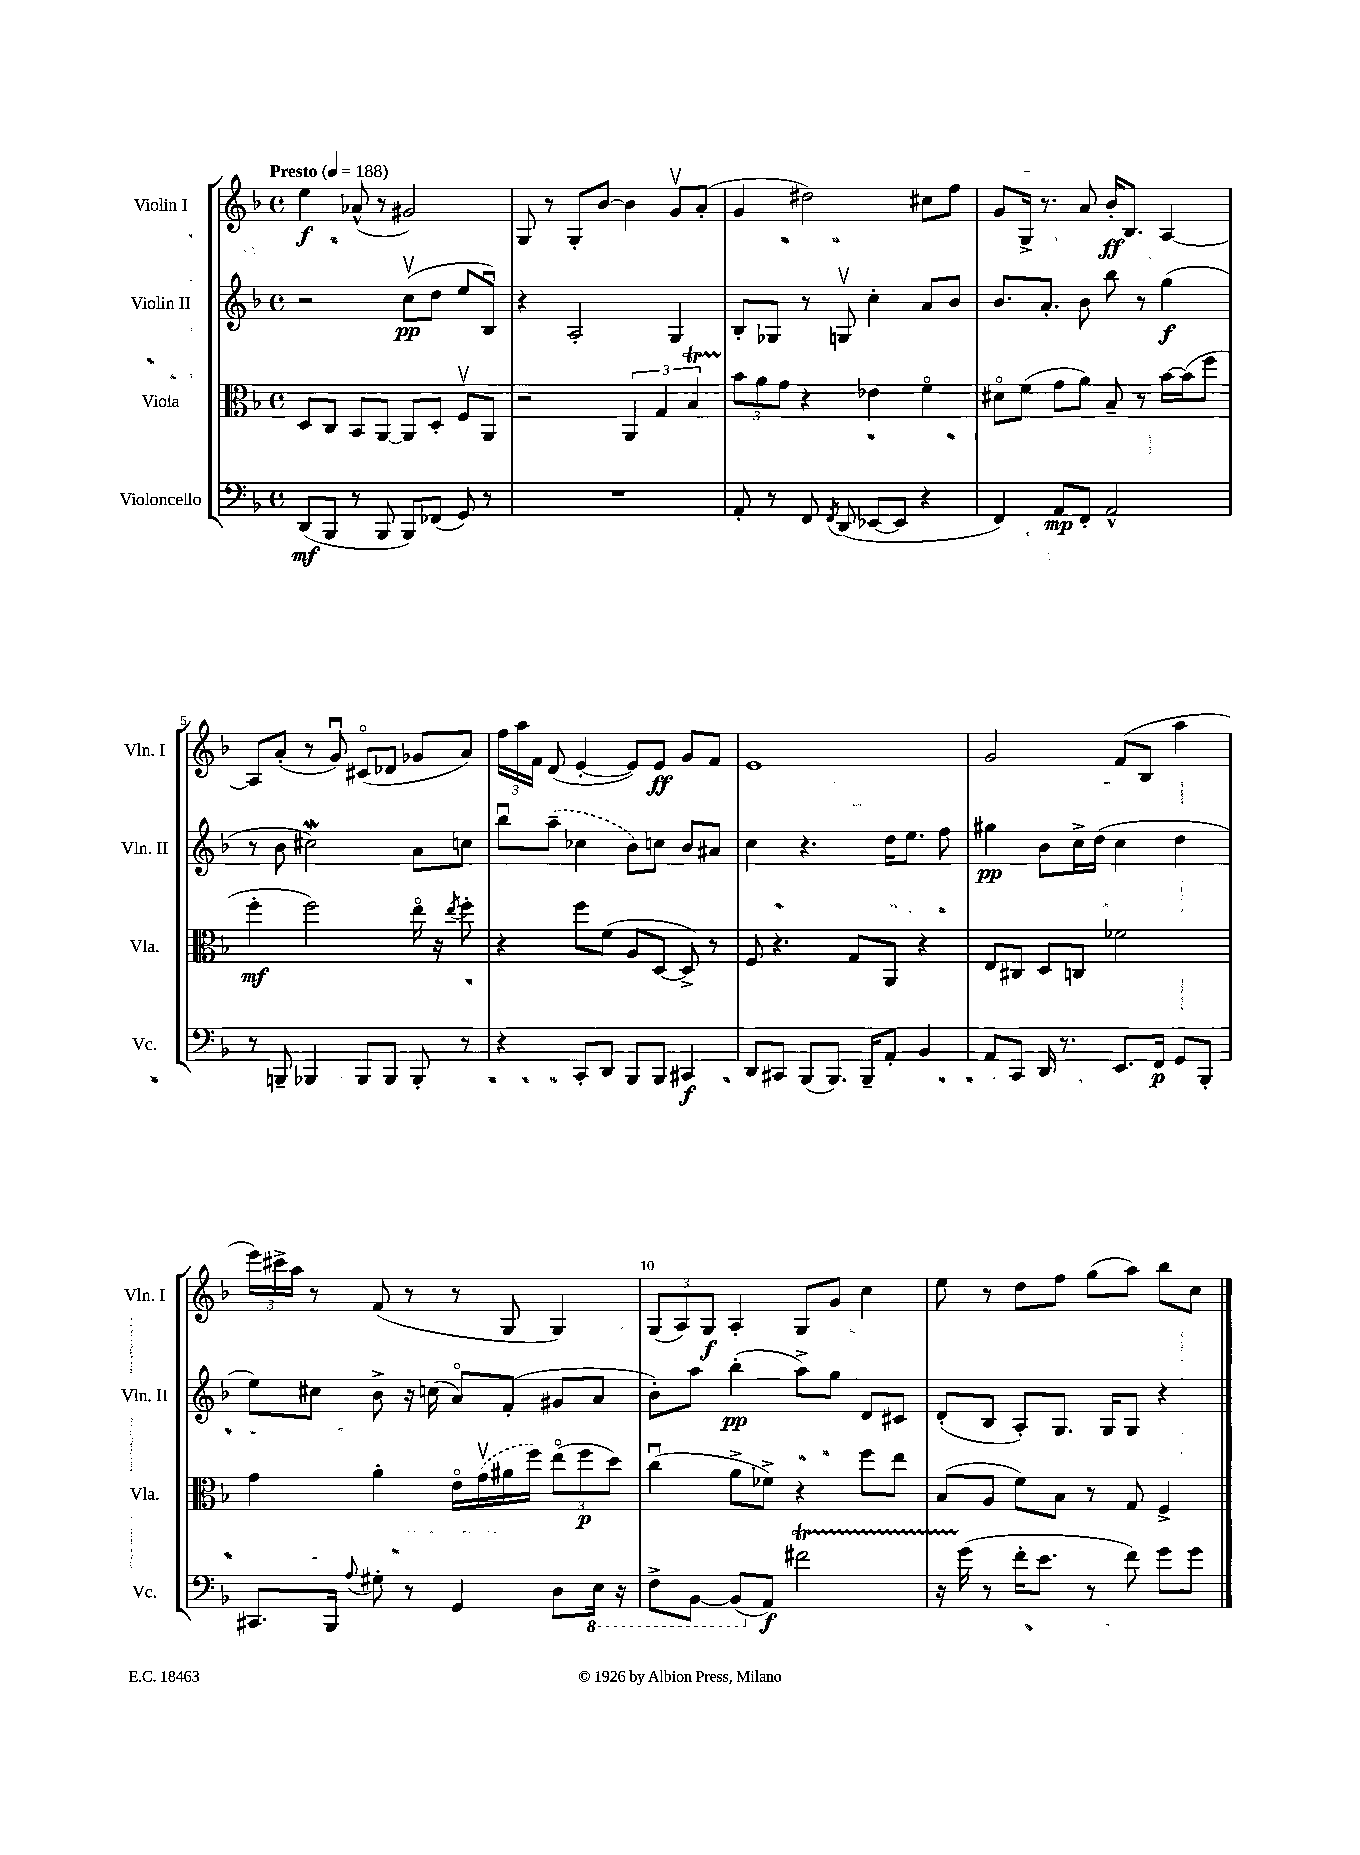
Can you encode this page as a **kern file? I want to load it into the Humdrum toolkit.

**kern	**kern	**kern	**kern
*staff4	*staff3	*staff2	*staff1
*clefF4	*clefC3	*clefG2	*clefG2
*k[b-]	*k[b-]	*k[b-]	*k[b-]
*M4/4	*M4/4	*M4/4	*M4/4
*met(c)	*met(c)	*met(c)	*met(c)
*MM188	*MM188	*MM188	*MM188
(8DD	8D	2r	4ee
8BBB-	8C	.	.
8r	8BB-	.	(8a-^^
8BBB-	[8AA	.	8r
8BBB-)	8AA]	(8ccv	2g#)
(8FF-	8D'	8dd	.
8GG)	8Fv	8ee	.
8r	8AA	8B-u)	.
=	=	=	=
1r	2r	4r	8G
.	.	.	8r
.	.	2A'	8G'
.	.	.	[8b-
.	6AA	.	4b-]
.	6G	.	.
.	.	4G	8gv
.	6B-	.	.
.	.	.	(8a'
=	=	=	=
8AA'	12b-	8B-'	4g
.	12a	.	.
8r	.	8G-	.
.	12g	.	.
8FF	4r	8r	2dd#)
8qFF	.	.	.
(8DD	.	8Gv	.
[8EE-	4e-	4cc'	.
8EE-]	.	.	.
4r	4fo	8a	8cc#
.	.	8b-	8ff
=	=	=	=
4FF)	8d#o	8.b-	8g
.	(8f	.	16G^
.	.	8.a'	8.r
8AA	8g	.	.
8FF'	8a)	8b-	8a
2AA^^	8B-~	8bb-	16b-'
.	.	.	8.B-
.	8r	8r	.
.	[16b-	(4gg	[4A
.	(16b-]	.	.
.	8ff	.	.
=	=	=	=
8r	4ff'	8r	8A]
8BBB~	.	8b-	(8a'
4BBB-	2ff)	2cc#)	8r
.	.	.	8gu)
8BBB-	.	.	(8c#o
8BBB-	.	.	8d-
8BBB-'	16eeo	8a	8g-
.	16r	.	.
.	8qee	.	.
8r	8ff'	8cc	8a)
=	=	=	=
4r	4r	8bb-u	24ff
.	.	.	24aa
.	.	.	24f
.	.	(8aa~	(8d
8CC'	8ff	4cc-	[4e'
8DD	(8f	.	.
8BBB-	8A	8b-)	8e])
8BBB-	[8D	8cc	8e
4CC#	8D^])	8b-	8g
.	8r	8a#	8f
=	=	=	=
8DD	8F	4cc	1e
8CC#	4.r	.	.
(8BBB-	.	4.r	.
8.BBB-)	.	.	.
.	8G	.	.
16BBB-~	.	.	.
8AA'	8AA	16dd	.
.	.	8.ee	.
4BB-	4r	.	.
.	.	8ff	.
=	=	=	=
8AA	8E	4gg#	2g
8CC	8C#	.	.
16DD	8D	8b-	.
8.r	.	.	.
.	8C	16cc^	.
.	.	(16dd	.
8.EE	2f-	4cc	(8f
.	.	.	8B-
16FF	.	.	.
8GG	.	4dd	4aa
8BBB-'	.	.	.
=	=	=	=
8.CC#	4g	8ee)	24eee)
.	.	.	24ccc#^
.	.	.	24aa
.	.	8cc#	8r
16BBB-	.	.	.
8qqA	.	.	.
8G#'	4a'	8b-^	(8f
8r	.	16r	8r
.	.	(16cc	.
4GG	16eo	8ao)	8r
.	(16gv	.	.
.	16a#	(8f'	8G
.	16ff)	.	.
8D	(12eeo	8g#	4G)
.	12ff	.	.
16EE	.	8a	.
.	12dd)	.	.
16r	.	.	.
=	=	=	=
8FF^	(4ccu	8b-')	(12G
.	.	.	12A)
[8BBB-	.	8aa	.
.	.	.	12G
(8BBB-]	8a^	(4bb-'	4A'
8AA)	8f-^)	.	.
2f#	4r	8aa^)	8G
.	.	8gg	8g
.	8ff	8d	4cc
.	8ee	8c#	.
=	=	=	=
16r	(8B-	(8d'	8ee
(16g	.	.	.
8r	8A	8B-	8r
16f'	8f)	8A')	8dd
8.e	.	.	.
.	8B-	8.G	8ff
8r	8r	.	(8gg
.	.	16G	.
8f)	8G	8G	8aa)
8g	4F^	4r	8bb-
8g	.	.	8cc
==	==	==	==
*-	*-	*-	*-
